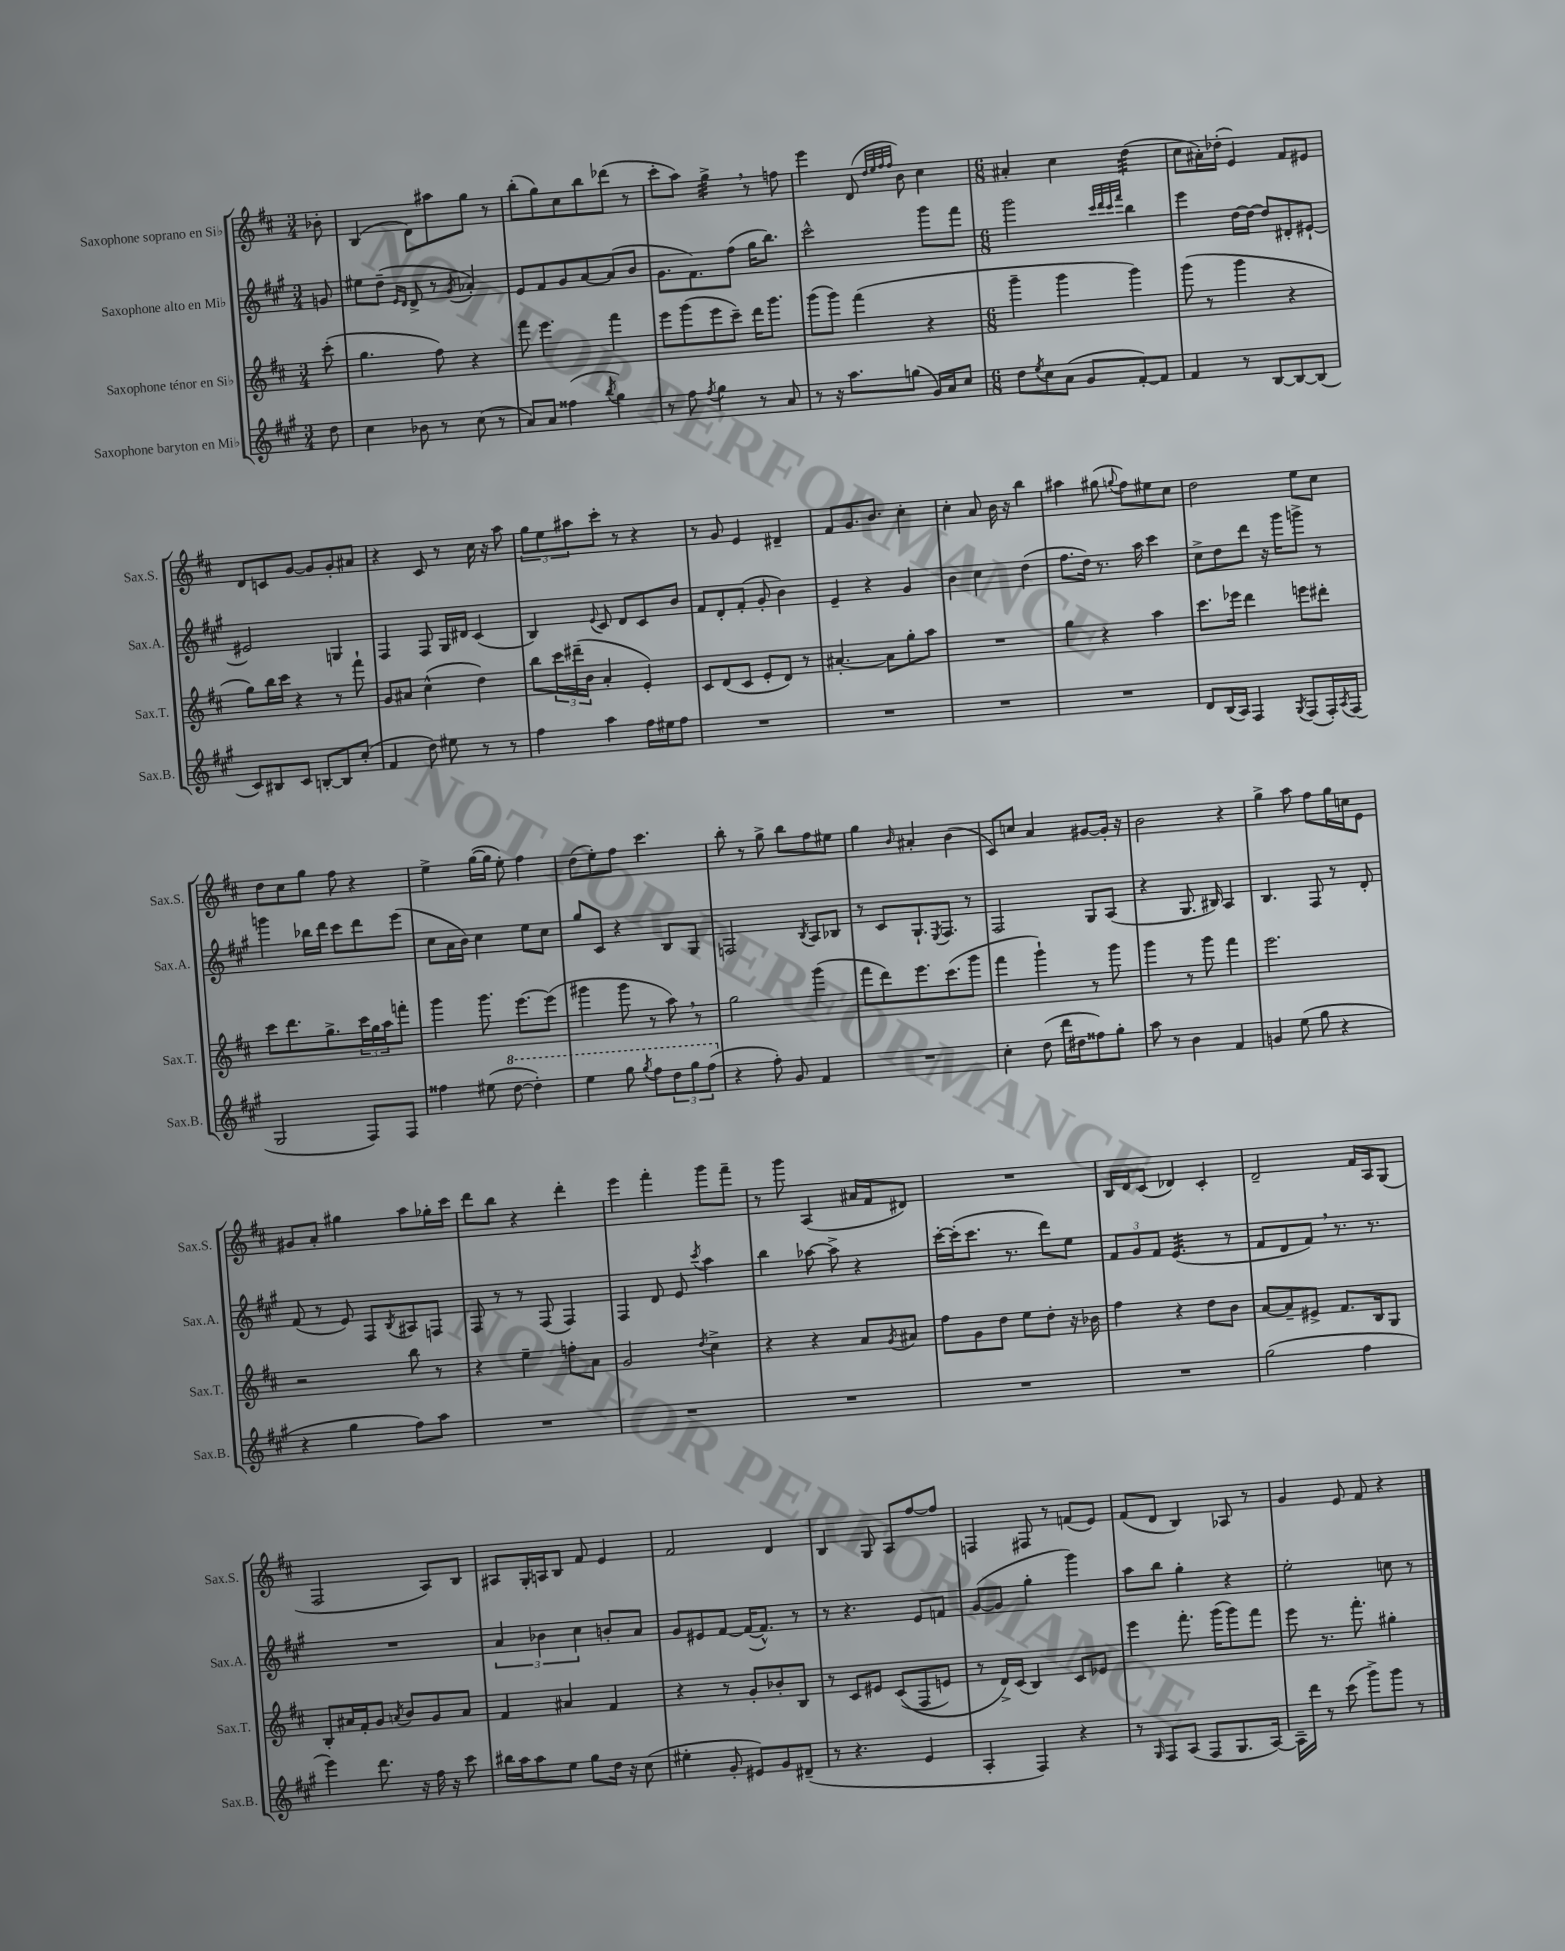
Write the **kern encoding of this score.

**kern	**kern	**kern	**kern
*staff4	*staff3	*staff2	*staff1
*clefG2	*clefG2	*clefG2	*clefG2
*k[f#c#g#]	*k[f#c#]	*k[f#c#g#]	*k[f#c#]
*M3/4	*M3/4	*M3/4	*M3/4
8dd\	(8ccc#'\	8g/	8b-'\
=	=	=	=
4cc#\	4.gg\	8ee#\L	(4B/
.	.	(8dd~\J	.
.	.	16qqe/LL	.
.	.	16qqd/JJ	.
8b-\	.	8d^/	8d\L)
8r	8ff#\)	8r	8aa#\
.	.	8qg#/	.
(8cc#\	4r	4a-'/)	8gg\J
8r	.	.	8r
=	=	=	=
8a/L)	8fff#\	8e/L	(8bb'\L
8a/J	4.eee\	8f#/	8gg\)
(4ff##\	.	8g#/	8cc#\
.	.	[8a/	8bb\
8qbb/	.	.	.
4gg#\)	4fff#\	(8a/]	(8ddd-\J
.	.	8b/J	8r
=	=	=	=
8r	8eee\L	8.g#\L	8ccc#'\L
8ff#\	(8ggg\	.	8aa\J)
.	.	8.f#\)	.
8qff#/	.	.	.
4gg#\	8eee\	.	4gg^\
.	8ccc#~\J)	(8ff#\J	.
8r	16ddd\LK	16gg#\LK	8r
.	8.ggg\J	8.bb\J)	.
8a/	.	.	8ff\
=	=	=	=
8r	(8ggg\L	2ccc#^^\	4eee\
16r	8ggg\J)	.	.
8.aa\L	.	.	.
.	(4fff#\	.	(8d/
.	.	.	32qqdd/LLL
.	.	.	32qqee/
.	.	.	32qqff#/
.	.	.	32qqff#/JJJ
(8gg\J	.	.	8b\)
16g#/LL)	4r	8ggg#\L	4cc#\
16a/J	.	.	.
8cc#/J	.	8fff#\J	.
=	=	=	=
*M6/8	*M6/8	*M6/8	*M6/8
8dd\L	4ggg~\	2ggg#\	4a#'/
8qee/	.	.	.
8cc#\	.	.	.
(8a\J	4ggg\	.	4cc#\
8g#/L	.	.	.
.	.	32qqccc#/LLL	.
.	.	32qqddd/	.
.	.	32qqccc#/	.
.	.	32qqfff#/JJJ	.
[8f#'/)	4ggg\)	4bb\	(4dd\
8f#/]J	.	.	.
=	=	=	=
4f#/	(8ggg\	4eee\	8cc#\L
.	8r	.	16a#'\L)
.	.	.	(16dd-'\JJ
8r	4ggg\	[16dd\LL	4e/)
.	.	16dd\_JJ	.
[8B/L	.	8dd/]L	.
8B/_	4r	8d#'/	8f#/L
(8B/]J	.	[8e#`/J	8e#/J
=	=	=	=
8c#/L)	8gg\L)	2e#/]	8d/L
8B#/	16bb\L	.	8c/
.	16ccc#\JJ	.	.
8c#/J	4r	.	[8g/J
[8B'/L	.	.	8g/]L
8B/]	8r	4G/	8g'/
(8cc#'/J	8fff#`\	.	8a#/J
=	=	=	=
4f#/	8g/L	4F#/	4r
.	8a#/J	.	.
8dd\)	(4cc#^^\	8F#/	8c#/
8ee#\	.	16G#/LL	8r
.	.	16d#/JJ	.
8r	4dd\)	(4c#/	16cc#\
.	.	.	16r
8r	.	.	8aa\
=	=	=	=
4ff#\	8bb\L	4B/)	12gg\L
.	.	.	12ee\
.	24ccc#\L	.	.
.	(24ddd#~\	.	12aa#\
.	24b\JJ	.	.
.	.	8qqe/	.
4aa\	4a'/	8c#/	8ccc#'\J
.	.	8d/L	8r
16ff#\LL	4e'/)	8c#/	4r
16ee#\J	.	.	.
8ff#\J	.	8b/J	.
=	=	=	=
2.r	8c#/L	8f#/L	8r
.	(8d/	8d'/	8g/
.	8c#/J	(8f#'/J	4e/
.	8e'/L	8g#'/	.
.	8d/J)	4b\)	4d#~/
.	8r	.	.
=	=	=	=
2.r	[4.a#'/	4e~/	8f#/L
.	.	.	8.g/
.	.	4r	.
.	.	.	8.b/J
.	8a#\]L	.	.
.	8gg'\	4g#/	4cc#'\
.	8aa\J	.	.
=	=	=	=
2.r	2.r	4b\	4cc#'\
.	.	4cc#\	8a/
.	.	.	16b\
.	.	.	16r
.	.	(4dd\	4bb\
=	=	=	=
2.r	4gg\	8.ff#\L	4aa#\
.	.	16dd\Jk)	.
.	4r	8.r	(8gg#\
.	.	.	8qqgg/
.	.	.	8ff#\L)
.	.	16aa\	.
.	4aa\	4ccc#\	8ee#\
.	.	.	8cc#\J
=	=	=	=
8d/L	8.ccc#\L	8cc#^\L	2dd\
(16B/L	.	8dd\	.
16A/JJ)	16eee-\Jk	.	.
4F#/	4ddd\	8ddd\J	.
.	.	16r	.
.	.	16ggg#\LK	.
8qG#/	.	.	.
(8F#/L	8eee\L	8ggg^\J	8ee\L
16F#'/L)	8ddd#'\J	8r	8cc#\J
8qA/	.	.	.
(16F#/JJ	.	.	.
=	=	=	=
2G#/	8ccc#\L	4ggg\	8dd\L
.	8.ddd\	.	8cc#\
.	.	16bb-\LL	8gg\J
.	8.gg^\	16ddd\JJ	.
.	.	8ccc#\L	8ff#\
8F#/L)	24ccc#\L	8ddd\	4r
.	24gg\	.	.
.	24aa\J	.	.
8F#/J	8fff'\J	(8eee\J	.
=	=	=	=
4ff##\	4ggg\	8cc#\L	4ee^\
.	.	16a\L	.
.	.	16b\JJ)	.
(8ee#\	8.ggg\	4cc#\	([16gg\LL
.	.	.	16gg\]JJ
[8ddd\	.	.	8ee'\)
.	[8.eee\L	.	.
4ddd'\])	.	8ee\L	4ff#\
.	(8eee\]J	8cc#\J	.
=	=	=	=
4eee\	4ggg#\	8gg#/L	(8dd\L
.	.	8c#/J	8ee'\)
8ggg#\	8ggg#\	4r	8ff#\J
8qggg#/	.	.	.
8fff#\L	8r	.	4.ccc#\
12ddd\	8aa\)	8B/L	.
12ggg#\	.	.	.
.	8r	8G#/J	.
(12fff#\J	.	.	.
=	=	=	=
4r	2gg\	2F/	8bb'\
.	.	.	8r
8ff#'\)	.	.	8gg^\
8g#/	.	.	8bb\L
.	.	8qB/	.
4f#/	(4ggg\	8A/L	8ff#\
.	.	8B-/J	8ee#\J
=	=	=	=
2.r	8fff#\L	8r	4gg\
.	8ddd\)	8c#/L	.
.	.	.	16qqb/
.	8.eee\	8.G#`/	4a#'/
.	.	8qE/	.
.	(8.ccc#\	8.F#/J	.
.	.	.	(4b\
.	8ggg\J	8r	.
=	=	=	=
4cc#'\	4fff#\	2F#/	8c#/L)
.	.	.	8cc/J
(8dd\	4ggg`\)	.	4a/
16ddd\LL	.	.	.
16dd#\J	.	.	.
8ff##\)	8r	8G#/L	[8g#/L
8gg#'\J	8ggg\	(8A/J	16g#'/]Jk
.	.	.	16r
=	=	=	=
8aa\	4ggg\	4r	2b\
8r	.	.	.
4b\	8r	8.G#/	.
.	8ggg\	.	.
.	.	16B#/)	.
4f#/	4fff#\	4A/	4r
=	=	=	=
4g/	2.eee\	4.B/	4gg^\
(8ee\	.	.	8aa\
8gg#\	.	8F#/	8ff#\L
4r	.	8r	16gg\L
.	.	.	16cc\J
.	.	8d'/	8e\J
=	=	=	=
4r	2r	(8f#/	8g#/L
.	.	8r	8a'/J
4gg#\	.	8e/)	4gg#\
.	.	8F#/L	.
.	.	8qB/	.
8ff#\L)	8bb\	8A#/	8aa\L
8aa\J	8r	8F/J	16gg-'\L
.	.	.	16ccc#\JJ
=	=	=	=
2.r	4r	8F#/	8ddd\L
.	.	8r	8bb\J
.	4ee~\	8r	4r
.	.	(8F#/	.
.	8ff'\L	4F#/)	4ddd'\
.	8a\J	.	.
=	=	=	=
2.r	2g/	4F#/	4eee\
.	.	8d/	4fff#'\
.	.	8e/	.
.	8qdd/	8qccc#/	.
.	4cc#^\	4aa\	8ggg\L
.	.	.	8fff#~\J
=	=	=	=
2.r	4r	4bb\	8r
.	.	.	8ggg\
.	4r	[8aa-\	(4A/
.	.	8aa-^\]	.
.	8a/L	4r	16a#/LL
.	.	.	16f#/J
.	8qg/	.	.
.	8a#/J	.	8d#/J)
=	=	=	=
2.r	8ff#\L	[16ccc#'\LL	2.r
.	.	(16ccc#'\]J	.
.	8g\	8.ccc#\J	.
.	8dd\J	.	.
.	.	8.r	.
.	8ee\L	.	.
.	8dd'\J	8ddd\L)	.
.	16r	8ee\J	.
.	16b-\	.	.
=	=	=	=
2.r	4ff#\	12f#/L	16B/LL
.	.	.	16d/J
.	.	12g#/	.
.	.	.	(8c#/J
.	.	12f#/J	.
.	4r	(4.e/	4d-/)
.	8dd\L	.	4c#'/
.	8b\J	8r	.
=	=	=	=
(2gg#\	[8a/L	8f#/L	2d~/
.	8a~/]	8d/	.
.	8e#^/J	8f#/J)	.
.	8.f#/L	8.r	.
4ff#\	.	.	16f#/LL
.	16B/k	8.r	16A/J
.	8G/J	.	(8G/J
=	=	=	=
4eee\)	8B'/L	2.r	2F#/
.	16a#/L	.	.
.	16f#'/J	.	.
8.ddd\	8g/J	.	.
.	8qa/	.	.
.	8b/L	.	.
16r	.	.	.
16ff#\	8g/	.	8A/L)
16r	.	.	.
8ccc#\	8a/J	.	8B/J
=	=	=	=
16bb#\LL	4f#/	6a/	8A#/L
16aa\J	.	.	.
8aa\	.	.	16G'/L
.	.	6b-\	.
.	.	.	16A/J
8ee\J	4a#/	.	8B/J
.	.	6cc#\	.
8gg#\L	.	.	8f#/
16dd\Jk	4f#/	8b'/L	4e/
16r	.	.	.
(8cc#\	.	8a/J	.
=	=	=	=
4ee#'\	4r	8g#/L	2f#/
.	.	8e#/	.
8g#'/	8r	[8f#/J	.
8e#/L)	8g'/L	(16f#/_LK	.
.	.	8.f#^^/]J)	.
8g#/	8b-'/	.	4d/
(8d#~/J	8B/J	8r	.
=	=	=	=
8r	8r	8r	4B/
4.r	8c#/L	4.r	.
.	8e#/J	.	8G/
.	&((8c#/L	.	8A/L
4e/	8F#/	8e/L	[8ff#/
.	8e/J)	8f/J	8ff#/]J
=	=	=	=
4A'/	8r	([8g#/L	4F/
.	16d^/LL&)	8g#/]J	.
.	(16c#/JJ	.	.
4F#/)	4B/)	4gg#'\	8F#/
.	.	.	8r
4r	8c#/L	4ggg#\)	(8f/L
.	8e-/J	.	8e/J)
=	=	=	=
8r	4eee\	8aa\L	(8f#/L
16qqG#/	.	.	.
8F#/L	.	8bb\J	8d/J
(8A/J	8.fff#'\	4gg#'\	4B/)
8F#/L	.	.	.
.	(16ggg\LK	.	.
8.G#/	8ggg\)	4r	8A-/
.	8fff#\J	.	8r
[16A/Jk)	.	.	.
=	=	=	=
16A~\]LL	8eee\	2ee'\	4g/
16ddd\JJ	.	.	.
8r	8.r	.	.
(8ccc#\	.	.	8e/
.	8.fff#'\	.	.
8ggg#^\L)	.	.	8f#/
8ggg#\J	4gg#'\	8cc\	4r
8r	.	8r	.
==	==	==	==
*-	*-	*-	*-
